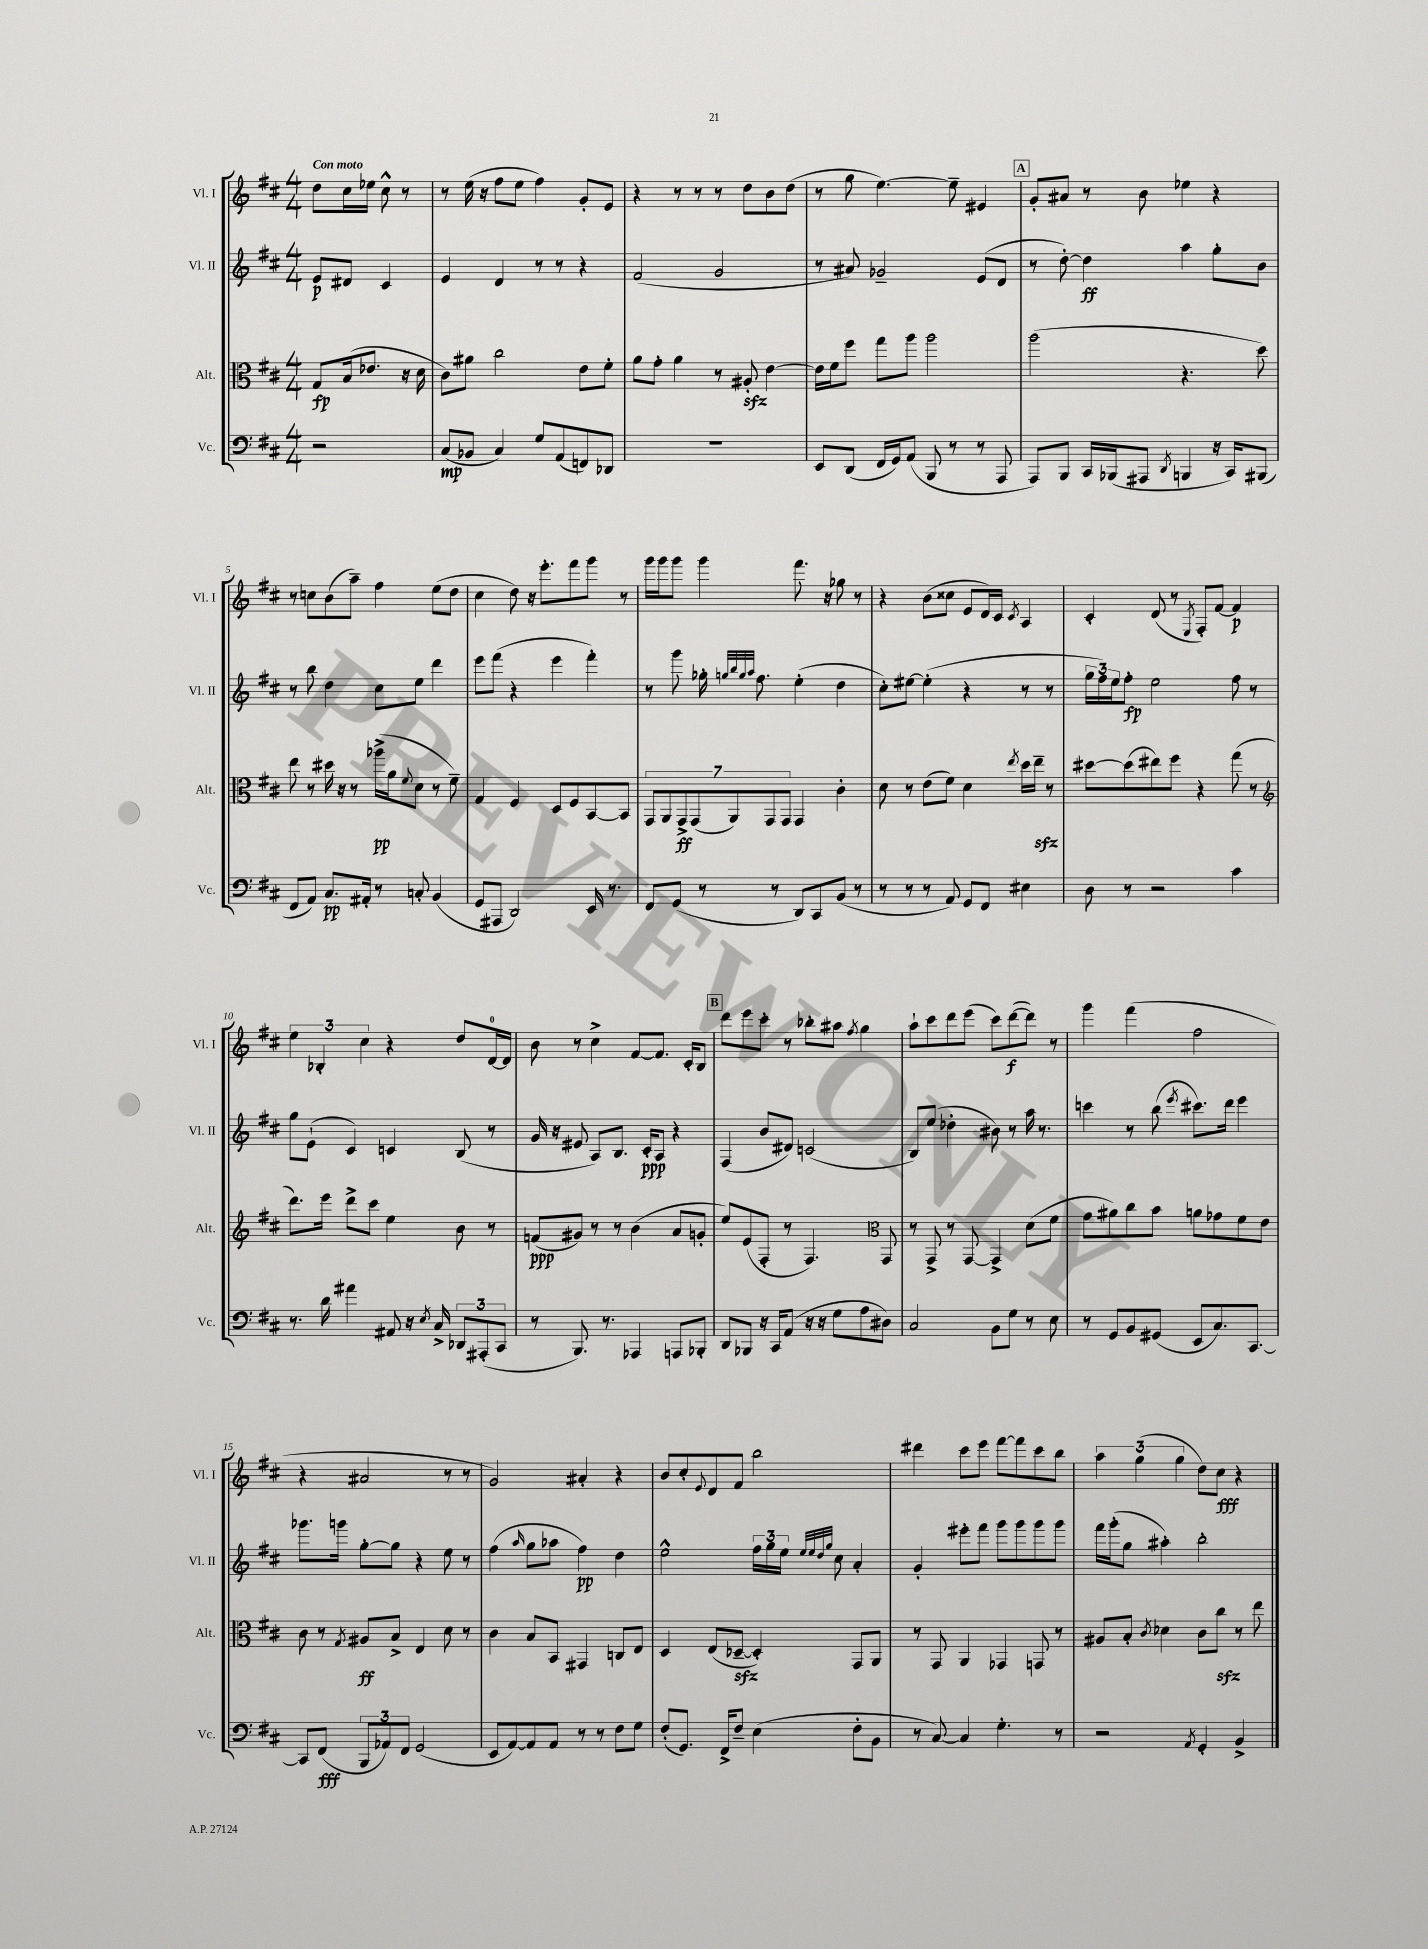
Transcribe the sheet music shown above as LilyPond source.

<<
\new StaffGroup <<
\new Staff = "s0" \with { instrumentName = "Vl. I" shortInstrumentName = "Vl. I" } {
    \clef treble \key d \major \numericTimeSignature \time 4/4 \partial 2 \tempo "Con moto"
    d''8 cis''16 ees''16 cis''8-^ r8 |
    r8 e''16( r16 fis''8 e''8 fis''4) g'8-. e'8 |
    r4 r8 r8 r8 d''8 b'8 d''8( |
    r8 g''8 e''4.~) e''8-- eis'4 |
    \mark \markup { \box "A" } g'8-. ais'8 r8 b'8 ees''4 r4 |
    r8 c''8 b'8( a''8--) fis''4 e''8( d''8 |
    cis''4 d''8) r16 e'''8.-. fis'''8 g'''8 r8 |
    g'''16 g'''16 g'''8 g'''4 fis'''8. r16 ges''8 r8 |
    r4 b'8( cisis''8 e'8 d'16) cis'16 \acciaccatura { cis'8 } a4 |
    cis'4-. d'8( r8 \acciaccatura { e8 } fis8-.) fis'8~ fis'4\p |
    \tuplet 3/2 { e''4 bes4-. cis''4 } r4 d''8 d'16-0~ d'16 |
    b'8 r8 cis''4-> fis'8~ fis'8. cis'16-. b8 |
    \mark \markup { \box "B" } d'''8 e'''8 cis'''8-. r8 bes''8-. ais''8 \acciaccatura { fis''8 } g''4 |
    a''8-! cis'''8 d'''8 e'''8( cis'''8) d'''8~\f( d'''8) r8 |
    g'''4 fis'''4( fis''2 |
    r4 ais'2 r8 r8 |
    g'2) ais'4-. r4 |
    b'8 cis''8-. \appoggiatura { e'8 } d'8 fis'8 b''2 |
    dis'''4 cis'''8 e'''8 fis'''8~ fis'''8 cis'''8 b''8 |
    \tuplet 3/2 { a''4 g''4( g''4 } d''8) cis''8\fff r4 \bar "|." |
}
\new Staff = "s1" \with { instrumentName = "Vl. II" shortInstrumentName = "Vl. II" } {
    \clef treble \key d \major \numericTimeSignature \time 4/4 \partial 2
    e'8\p dis'8 cis'4 |
    e'4 d'4 r8 r8 r4 |
    fis'2( g'2 |
    r8 ais'8) ges'2-- e'8( d'8 |
    \mark \markup { \box "A" } r8 d''8~-.) d''4\ff a''4 g''8-. b'8 |
    r8 b''8 d''4 cis''8 e''8 d'''4 |
    e'''8 fis'''8( r4 e'''4 fis'''4-.) |
    r8 g'''8 ges''16-. \grace { g''32 b''32 g''32 a''32 } fis''8. e''4-.( d''4 |
    cis''8-.) eis''8~ eis''4-.( r4 r8 r8 |
    \tuplet 3/2 { g''16 fis''16) e''16 } fis''8-.\fp e''2 fis''8 r8 |
    g''8 e'8-!( cis'4) c'4 b8( r8 |
    g'16 r16 eis'8 a8) b8. cis'16-.\ppp a8 r4 |
    \mark \markup { \box "B" } fis4( b'8 dis'8) c'2( |
    b8) e''8( des''4-. bis'8) r8 a''16 r8. |
    c'''4 r8 b''8( \acciaccatura { e'''8 } cis'''8.) d'''16 e'''4 |
    ges'''8. g'''16 g''8~-. g''8 r4 e''8 r8 |
    fis''4( \grace { a''16 } g''8 aes''8 fis''4\pp) d''4 |
    e''2-^ \tuplet 3/2 { fis''16 g''16 e''16 } \grace { e''32 e''32 d''32 g''32 } cis''8 a'4-. |
    g'4-. eis'''8-. fis'''8 g'''8 g'''8 g'''8 g'''8 |
    fis'''16 g'''16-.( g''8 ais''4-.) b''2-. \bar "|." |
}
\new Staff = "s2" \with { instrumentName = "Alt." shortInstrumentName = "Alt." } {
    \clef alto \key d \major \numericTimeSignature \time 4/4 \partial 2
    g8\fp b16( ees'8. r16 d'16 |
    cis'8) ais'8 cis''2 e'8 fis'8-. |
    a'8 g'8-. a'4 r8 ais8-.\sfz e'4~ |
    e'16 fis'16 fis''8 g''8 a''8 a''2 |
    \mark \markup { \box "A" } a''2( r4. d''8) |
    e''8 r8 dis''16 r16 r8 aes''16->\pp( a'16 \appoggiatura { fis'8 } d'8 r8 fis'8--) |
    g4 fis4 d8 fis8 b,8~ b,8 |
    \tuplet 7/4 { g,8 a,8 g,8->\ff g,8( a,8) g,8 g,8 } g,4 cis'4-. |
    d'8 r8 e'8( fis'8) d'4 \acciaccatura { e''8 } d''16 e''16--\sfz r8 |
    dis''8~ dis''8( eis''8) fis''8 r4 g''8( r8 |
    \clef treble d'''8.) e'''16 d'''8-> cis'''8 e''4 b'8 r8 |
    f'8\ppp( gis'8) r8 r8 b'4( a'8 g'8-. |
    \mark \markup { \box "B" } e''8) e'8( fis8-. r8 fis4.) \clef alto g,8 |
    r8 g,8-> r8 g,8~ g,4-> d'8( fis'8 |
    g'8 ais'8) cis''8 b'8 a'8 ges'8 fis'8 e'8 |
    cis'8 r8 \acciaccatura { g8 } ais8\ff b8-> e4 d'8 r8 |
    cis'4 b8 b,8 gis,4 c8 e8 |
    d4 e8( des8~--\sfz des4-.) g,8 a,8 |
    r8 g,8 a,4 ges,4 g,8 r8 |
    ais8 b8-. \acciaccatura { cis'8 } des'4 cis'8 cis''8\sfz r8 e''8 \bar "|." |
}
\new Staff = "s3" \with { instrumentName = "Vc." shortInstrumentName = "Vc." } {
    \clef bass \key d \major \numericTimeSignature \time 4/4 \partial 2
    r2 |
    cis8\mp( bes,8 cis4) g8 a,8( f,8) des,8 |
    R1 |
    e,8 d,8( fis,16 g,16) a,8( b,,8 r8 r8 a,,8 |
    \mark \markup { \box "A" } a,,8) b,,8 cis,16 bes,,16( ais,,8 \acciaccatura { d,8 } b,,4 r16 cis,16) bis,,8( |
    fis,8 a,8) cis8.\pp ais,16-. r8 c8-. b,4( |
    g,8 ais,,8 d,2) e,16 r8. |
    fis,8 g,8( r8 r8 d,8) cis,8 b,8( r8 |
    r8 r8 r8 a,8) g,8 fis,8 eis4 |
    d8 r8 r2 cis'4 |
    r8. d'16 ais'4 ais,8 r16 \acciaccatura { e8 } cis16-> \tuplet 3/2 { des,8 ais,,8-.( cis,8 } |
    r8 b,,8.) r8. aes,,4 a,,8 bes,,8-. |
    \mark \markup { \box "B" } d,8 bes,,8 r16 cis,16 a,8( r16 r16 g8 a8 dis8) |
    cis2 b,8 g8 r8 e8 |
    r8 g,8 b,8 gis,8( e,8 cis8.) cis,8.~ |
    cis,8 fis,8\fff( \tuplet 3/2 { b,,8 aes,8) fis,8 } g,2( |
    e,8 a,8~) a,8 a,8 r8 r8 fis8 g8 |
    fis8-.( g,8.) fis,16-> fis8-- e4( fis8-. b,8 |
    r8 cis8~) cis4 g4.-. r8 |
    r2 \acciaccatura { a,8 } g,4-. b,4-> \bar "|." |
}
>>
>>
